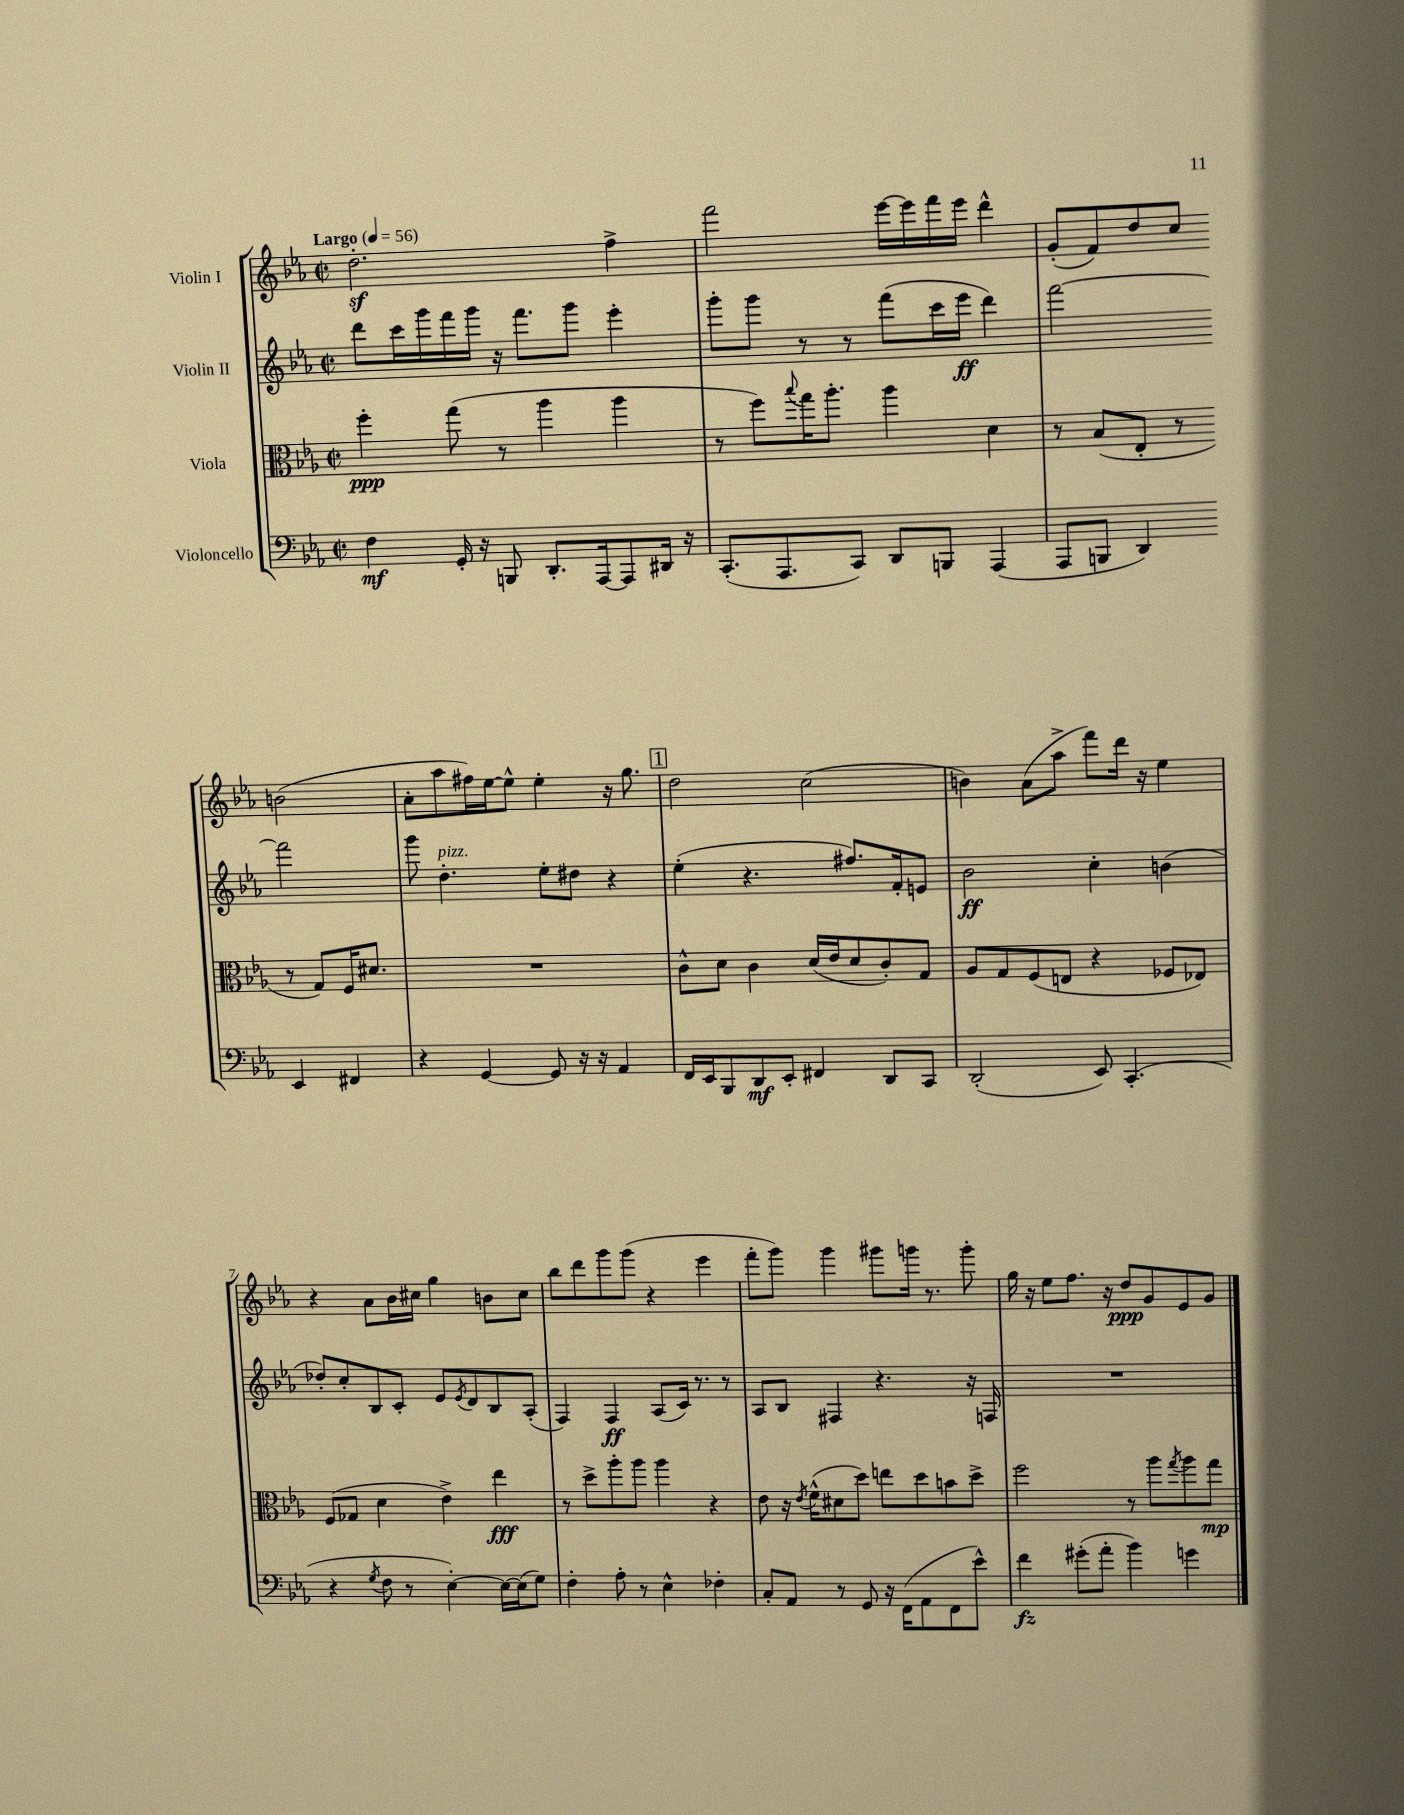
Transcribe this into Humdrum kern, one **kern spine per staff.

**kern	**dynam	**kern	**dynam	**kern	**dynam	**kern	**dynam
*part4	*part4	*part3	*part3	*part2	*part2	*part1	*part1
*staff4	*staff4	*staff3	*staff3	*staff2	*staff2	*staff1	*staff1
*I"Violoncello	*	*I"Viola	*	*I"Violin II	*	*I"Violin I	*
*clefF4	*	*clefC3	*	*clefG2	*	*clefG2	*
*k[b-e-a-]	*	*k[b-e-a-]	*	*k[b-e-a-]	*	*k[b-e-a-]	*
*M2/2	*	*M2/2	*	*M2/2	*	*M2/2	*
*met(c|)	*	*met(c|)	*	*met(c|)	*	*met(c|)	*
*MM56	*	*MM56	*	*MM56	*	*MM56	*
=1	=1	=1	=1	=1	=1	=1	=1
!	!	!	!	!	!	!LO:TX:a:B:t=Largo	!
4F\	mf	4ff'\	ppp	8ddd\L	.	2.ddz'\	.
.	.	.	.	16ccc\L	.	.	.
.	.	.	.	16ggg\	.	.	.
16GG'/	.	(8gg\	.	16fff\	.	.	.
16r	.	.	.	16ggg\JJ	.	.	.
8BBBn/	.	8r	.	16r	.	.	.
.	.	.	.	8.fff\L	.	.	.
8.DD'/L	.	4aa-\	.	.	.	.	.
.	.	.	.	8ggg\J	.	.	.
[16AAA-/k	.	.	.	.	.	.	.
8AAA-/]	.	4aa-\	.	4eee-'\	.	4ff^\	.
16DD#X/Jk	.	.	.	.	.	.	.
16r	.	.	.	.	.	.	.
=2	=2	=2	=2	=2	=2	=2	=2
(8.CC'/L	.	8r	.	8ggg'\L	.	2fff\	.
.	.	8ff\L)	.	8ggg\J	.	.	.
8.AAA-/	.	.	.	.	.	.	.
.	.	8qqbb-/	.	.	.	.	.
.	.	16gg\K	.	8r	.	.	.
.	.	8.aa-'\J	.	.	.	.	.
8CC/J)	.	.	.	8r	.	.	.
8DD/L	.	4aa-\	.	(8fff\L	.	[16eee-\LL	.
.	.	.	.	.	.	16eee-\]	.
8BBBn/J	.	.	.	16ccc\L	.	16fff\	.
.	.	.	.	16eee-\JJ	ff	16eee-\JJ	.
(4AAA-/	.	4d\	.	4ddd\)	.	4ddd^^\	.
=3	=3	=3	=3	=3	=3	=3	=3
8AAA-/L	.	8r	.	[2fff\	.	(8g'/L	.
8BBBn/J	.	(8B-/L	.	.	.	8f/)	.
4DD/)	.	8E-'/J	.	.	.	8dd/	.
.	.	8r	.	.	.	8cc/J	.
4EE-/	.	8r	.	2fff\]	.	(2bn\	.
.	.	8G/L)	.	.	.	.	.
4FF#X/	.	16F/K	.	.	.	.	.
.	.	8.d#X/J	.	.	.	.	.
!!LO:LB:g=z
=4	=4	=4	=4	=4	=4	=4	=4
4r	.	1r	.	8ggg\	.	8a-'\L	.
!	!	!	!	!LO:TX:a:i:t=pizz.	!	!	!
.	.	.	.	4.dd'\	.	8aa-\	.
[4GG/	.	.	.	.	.	16ff#X\L)	.
.	.	.	.	.	.	[16ee-\J	.
.	.	.	.	.	.	8ee-^^\J]	.
8GG/]	.	.	.	8ee-'\L	.	4ee-'\	.
16r	.	.	.	8dd#X\J	.	.	.
16r	.	.	.	.	.	.	.
4AA-/	.	.	.	4r	.	16r	.
.	.	.	.	.	.	8.gg\	.
!!LO:REH:place=s1:t=1
=5	=5	=5	=5	=5	=5	=5	=5
16FF/LL	.	8c^^\L	.	(4ee-'\	.	2dd\	.
16EE-/J	.	.	.	.	.	.	.
8BBB-/	.	8d\J	.	.	.	.	.
8DD/	mf	4c\	.	4.r	.	.	.
8EE-'/J	.	.	.	.	.	.	.
4FF#X/	.	(16d/LL	.	.	.	(2cc\	.
.	.	16e-/J	.	.	.	.	.
.	.	8d/	.	8.ff#X/L)	.	.	.
8DD/L	.	8c'/)	.	.	.	.	.
.	.	.	.	16f'/k	.	.	.
8CC/J	.	8G/J	.	8en/J	.	.	.
=6	=6	=6	=6	=6	=6	=6	=6
(2DD'/	.	8A-/L	.	2b-\	ff	4bn\)	.
.	.	8G/	.	.	.	.	.
.	.	(8F/	.	.	.	(8a-\L	.
.	.	8En/J	.	.	.	8aa-^\J	.
8EE-/)	.	4r	.	4cc'\	.	8fff\L)	.
(4.CC'/	.	.	.	.	.	16ddd\Jk	.
.	.	.	.	.	.	16r	.
.	.	8F-X/L	.	(4bn\	.	4ee-\	.
.	.	8E-X/J)	.	.	.	.	.
!!LO:LB:g=z
=7	=7	=7	=7	=7	=7	=7	=7
4r	.	(8F/L	.	8dd-X'/L)	.	4r	.
.	.	8G-X/J	.	8cc'/	.	.	.
8qG/	.	.	.	.	.	.	.
8F\	.	4d\	.	8B-/	.	8a-\L	.
8r	.	.	.	8c'/J	.	16b-\L	.
.	.	.	.	.	.	16cc#X\JJ	.
[4E-'\)	.	4e-^\)	.	8e-/L	.	4gg\	.
.	.	.	.	8qe-/	.	.	.
.	.	.	.	8d/	.	.	.
16E-\LL_	.	4ee-\	fff	8B-/	.	8bn\L	.
(16E-\J]	.	.	.	.	.	.	.
8G\J)	.	.	.	(8A-'/J	.	8cc#\J	.
=8	=8	=8	=8	=8	=8	=8	=8
4F'\	.	8r	.	4F/)	.	8bb-\L	.
.	.	8dd^\L	.	.	.	8ddd\	.
8A-'\	.	8aa-'\	.	4F/	ff	8ggg\	.
8r	.	8aa-\J	.	.	.	(8ggg\J	.
4E-^^\	.	4aa-\	.	(8A-/L	.	4r	.
.	.	.	.	16c/Jk)	.	.	.
.	.	.	.	8.r	.	.	.
4F-X'\	.	4r	.	.	.	4eee-\	.
.	.	.	.	8r	.	.	.
=9	=9	=9	=9	=9	=9	=9	=9
8C'/L	.	8e-\	.	8A-/L	.	8fff'\L	.
8AA-/J	.	16r	.	8B-/J	.	8ggg\J)	.
.	.	8qe-/	.	.	.	.	.
.	.	(16f^^\KL	.	.	.	.	.
8r	.	8d#X\	.	4F#X/	.	4ggg\	.
8GG/	.	8dd\J)	.	.	.	.	.
16r	.	8een\L	.	4.r	.	8ggg#X\L	.
(16FF\KL	.	.	.	.	.	.	.
8AA-\	.	8dd\	.	.	.	16gggn\Jk	.
.	.	.	.	.	.	8.r	.
8FF\	.	8bn\	.	.	.	.	.
8e-^^\J)	.	8dd^\J	.	16r	.	8ggg'\	.
.	.	.	.	16Fn/	.	.	.
=10	=10	=10	=10	=10	=10	=10	=10
4f\	fz	2ff\	.	1r	.	16gg\	.
.	.	.	.	.	.	16r	.
.	.	.	.	.	.	8ee-\L	.
(8g#X'\L	.	.	.	.	.	8.ff\J	.
8a-'\J	.	.	.	.	.	.	.
.	.	.	.	.	.	16r	.
4b-\)	.	8r	.	.	.	8dd/L	ppp
.	.	8aa-\L	.	.	.	8g/	.
.	.	8qgg/	.	.	.	.	.
4gn\	.	8aa-\	.	.	.	8e-/	.
.	.	8gg\J	mp	.	.	8g/J	.
==	==	==	==	==	==	==	==
*-	*-	*-	*-	*-	*-	*-	*-
